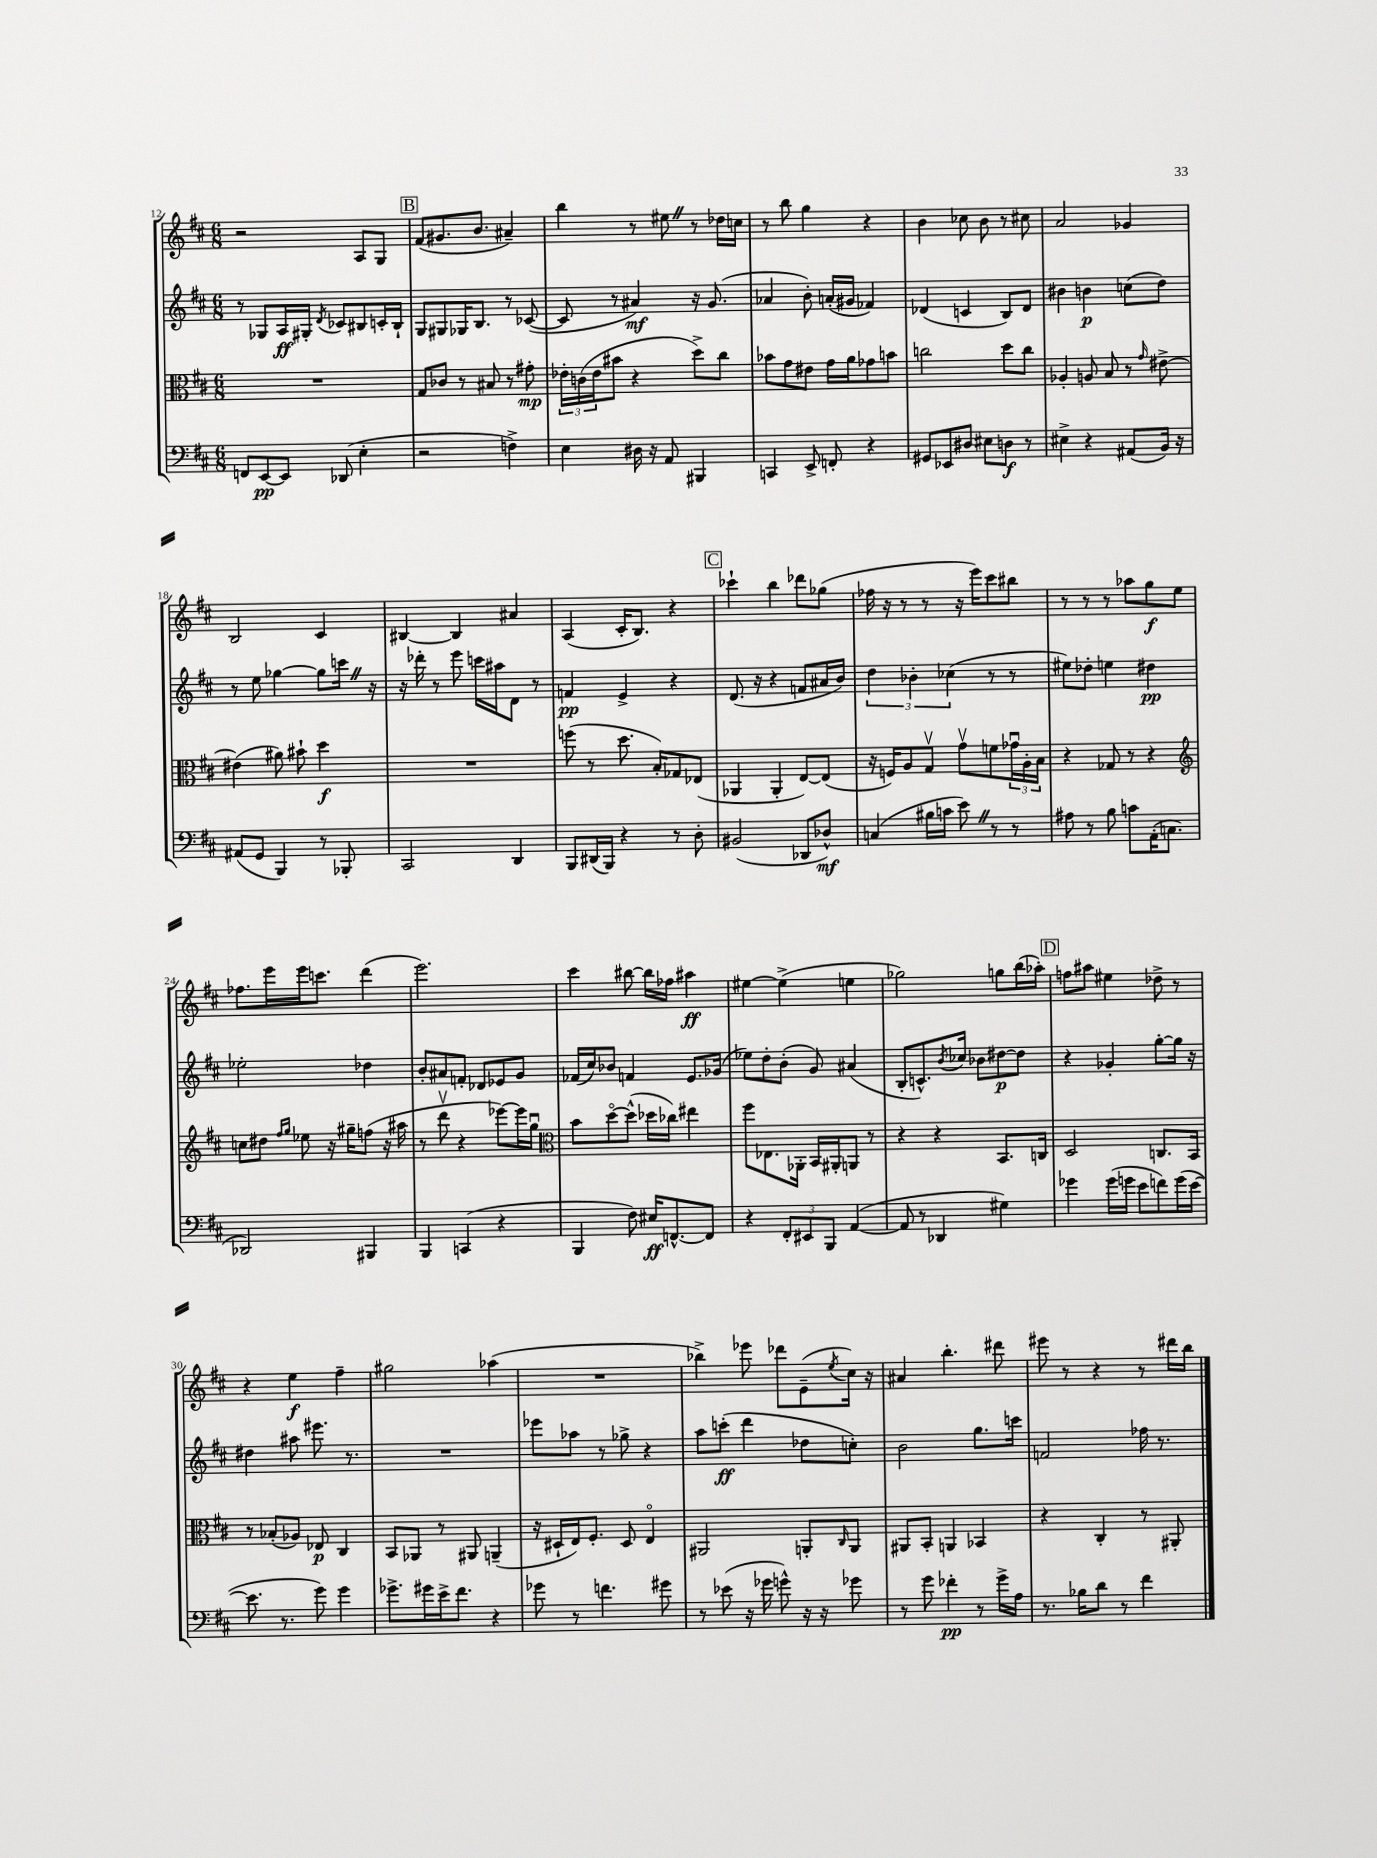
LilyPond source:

<<
\new StaffGroup <<
\new Staff = "s0" {
    \clef treble \key d \major \numericTimeSignature \time 6/8
    r2 a8 g8 |
    \mark \markup { \box "B" } fis'8( gis'8. b'8. ais'4--) |
    b''4 r8 eis''8 \once \override BreathingSign.text = \markup { \musicglyph "scripts.caesura.straight" } \breathe r8 des''16 c''16 |
    r8 b''8 g''4 r4 |
    b'4 ces''8 b'8 r8 cis''8 |
    a'2 ges'4 |
    b2 cis'4 |
    bis4~ bis4 ais'4 |
    a4( cis'16-. b8.) r4 |
    \mark \markup { \box "C" } ces'''4-! b''4 des'''8 ges''8( |
    fes''16 r16 r8 r8 r16 e'''16) cis'''8 bis''8 |
    r8 r8 r8 aes''8 g''8\f e''8 |
    fes''8. e'''16 e'''16 c'''8. d'''4( |
    e'''2.) |
    cis'''4 bis''8~ bis''16 fes''16 ais''4\ff |
    eis''4~ eis''4->( e''4 |
    ges''2) g''8 b''16( aes''16-.) |
    \mark \markup { \box "D" } f''8 ais''8 eis''4 des''8-> r8 |
    r4 e''4\f fis''4-- |
    gis''2 aes''4( |
    R2. |
    bes''4->) ees'''8 des'''8 e'8--( \acciaccatura { e''8 } cis''16) r16 |
    ais'4 b''4.-. dis'''8 |
    eis'''8 r8 r4 r8 dis'''16 b''16 \bar "|." |
}
\new Staff = "s1" {
    \clef treble \key d \major \numericTimeSignature \time 6/8
    r8 ges8 a16\ff gis16-. \acciaccatura { d'8 } ces'8 bis8 c'16-. bis16-! |
    \mark \markup { \box "B" } g8 gis8 ges16 b8. r8 ces'8~( |
    ces'8 r8 ais'4\mf) r16 g'8.( |
    aes'4 b'8-.) a'16-.( gis'16 fes'4) |
    des'4( c'4 b8) des'8 |
    bis'4 b'4\p c''8( d''8) |
    r8 e''8 ges''4~ ges''8 c'''16 \once \override BreathingSign.text = \markup { \musicglyph "scripts.caesura.straight" } \breathe r16 |
    r16 des'''16-. r8 e'''8 c'''16 ais''16 d'8 r8 |
    f'4\pp e'4-> r4 |
    \mark \markup { \box "C" } d'8.( r16 r4 f'8 ais'16 b'16) |
    \tuplet 3/2 { d''4 bes'4-. ces''4( } r8 r8 |
    eis''8) des''8-. e''4 dis''4\pp |
    ees''2-. des''4 |
    b'8-. ais'8 f'8-. des'8 ees'8 g'8 |
    fes'16( cis''16) bes'8 f'4 e'8. ges'16( |
    ees''8) d''8-. b'8-.( g'8) ais'4( |
    b8-. c'8.-^) \acciaccatura { b'8 } ces''16 bes'8 dis''8~\p dis''8 |
    \mark \markup { \box "D" } r4 ges'4-. g''8~-. g''16 r16 |
    dis''4 ais''8 eis'''8. r8. |
    R2. |
    ees'''8 aes''8 r8 ges''8-> r4 |
    a''8 c'''8-.\ff( d'''4 des''8 c''8-.) |
    b'2 g''8. c'''16 |
    f'2 fes''16 r8. \bar "|." |
}
\new Staff = "s2" {
    \clef alto \key d \major \numericTimeSignature \time 6/8
    R2. |
    \mark \markup { \box "B" } g8 ces'8 r8 bis8 r8 gis'8-.\mp |
    \tuplet 3/2 { ees'16-. c'16( ees'16 } bis'8 r4 d''8->) cis''8 |
    bes'8 g'8 eis'8 g'16 a'16 ges'8 b'8 |
    c''2 d''8 c''8 |
    aes4-. a8 b8 r8 \grace { g'16 } eis'8~-> |
    eis'4( ais'8) bis'8-! d''4\f |
    R2. |
    f''8( r8 d''8. b16-.) ges8 ees8( |
    \mark \markup { \box "C" } aes,4 aes,4-. e8~) e8( |
    r16 f16) a8 g8\upbow g'8\upbow f'8 \tuplet 3/2 { ges'16\downbow a16-. b16 } |
    r4 ges8 r8 r4 |
    \clef treble c''8 dis''8 \grace { fis''16 g''16 } ees''8 r16 gis''16-- f''8( r16 ais''16 |
    r8 d'''8\upbow r4 ees'''8~) ees'''16 g''16\downbow |
    \clef alto b'8 d''8~\flageolet d''8-^( des''16 ces''16) eis''4 |
    fis''8 ees8. aes,16-. b,16 ais,16-. a,8 r8 |
    r4 r4 b,8. c16 |
    \mark \markup { \box "D" } d2 c8. b,16 |
    r8 bes8-.( aes8) ees8\p cis4 |
    b,8 aes,8 r8 ais,8 a,4--( |
    r16 dis16-! e16) fis8.-. dis8 e4\flageolet |
    ais,2 a,8-. \grace { cis16 } a,8 |
    ais,8 b,8-. a,4 bes,4 |
    r4 cis4-. r8 ais,8-. \bar "|." |
}
\new Staff = "s3" {
    \clef bass \key d \major \numericTimeSignature \time 6/8
    f,8 e,8~\pp e,8 des,8( e4-. |
    \mark \markup { \box "B" } r2 f4->) |
    e4 dis16 r16 a,8 bis,,4 |
    c,4 e,8-> f,8-. r4 |
    gis,8 ees,8 dis8 eis8 d8\f r8 |
    eis4-> r4 ais,8( b,16) r16 |
    ais,8( g,8 b,,4) r8 bes,,8-. |
    cis,2 d,4 |
    b,,8 dis,16( b,,16) r4 r8 d8-. |
    \mark \markup { \box "C" } bis,2( des,8 des8-^\mf) |
    c4( bis16 c'16 e'8) \once \override BreathingSign.text = \markup { \musicglyph "scripts.caesura.straight" } \breathe r8 r8 |
    ais8 r8 b8 c'8 a,16-.( c8. |
    des,2) bis,,4 |
    b,,4 c,4( r4 |
    b,,4 fis8) eis16\ff f,8.~-^ f,8 |
    r4 \tuplet 3/2 { fis,8-. eis,8 b,,8 } a,4~( |
    a,8 r8 des,4 gis4) |
    \mark \markup { \box "D" } ges'4 ges'16( g'16 e'8 f'8) g'16( e'16~ |
    e'8. r8. g'8) g'4 |
    ges'8.-> gis'16 e'16-> fis'8. r4 |
    ges'8 r8 f'4. gis'8 |
    r8 ees'8( r16 ges'16 g'8-^) r16 r16 ges'8 |
    r8 g'8 fes'4-.\pp r8 g'16-> a16 |
    r8. bes16 d'8 r8 fis'4 \bar "|." |
}
>>
>>
\layout { \context { \Score currentBarNumber = #12 } }
